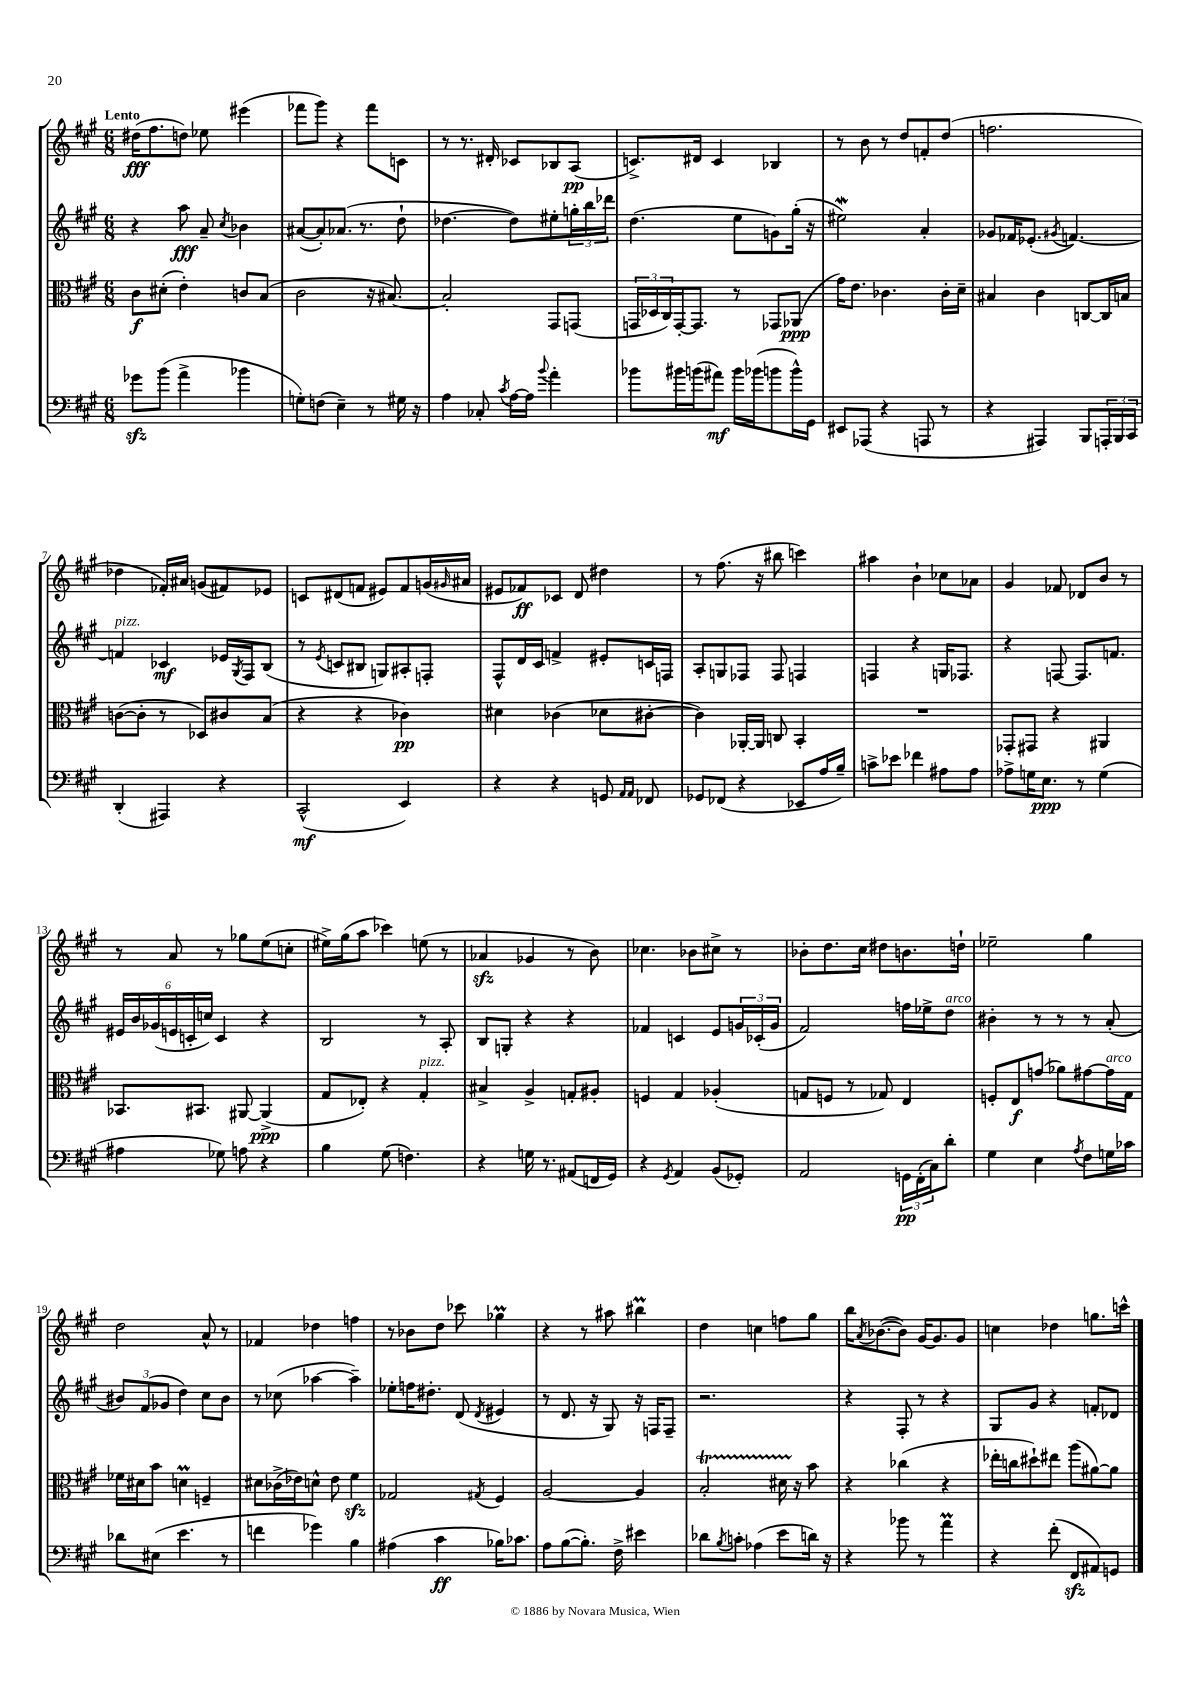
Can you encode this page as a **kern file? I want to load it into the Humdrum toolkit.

**kern	**kern	**kern	**kern
*staff4	*staff3	*staff2	*staff1
*clefF4	*clefC3	*clefG2	*clefG2
*k[f#c#g#]	*k[f#c#g#]	*k[f#c#g#]	*k[f#c#g#]
*M6/8	*M6/8	*M6/8	*M6/8
8g-\L	8c#\L	4r	(16dd#\LK
.	.	.	8.ff#\
(8b\J	(8d#'\J	.	.
4a^\	4e'\)	8aa\	8dd\J)
.	.	8a~/	8ee-\
.	.	8qcc#/	.
4b-\	8c/L	4b-\	(4eee#\
.	(8B/J	.	.
=	=	=	=
8G'\L)	2c#\	([8a#/L	8fff-\L
(8F\J	.	8a#'/])	8ggg#\J)
4E~\)	.	(8.a-/J	4r
.	.	8.r	.
8r	16r	.	8fff-\L
.	[8.B#/)	.	.
16G#\	.	8dd`\	8c\J
16r	.	.	.
=	=	=	=
4A\	2B#'/]	[4.dd-\	8r
.	.	.	8.r
8C-'/	.	.	.
.	.	.	16d#'/
8qc#/	.	.	.
[16A\LL	.	8dd-\]L)	8c-/L
16A\]JJ	.	.	.
8qqb/	.	.	.
4a'\	8GG#/L	8ee#'\	8B-/
.	(8GG/J	24gg'\L	(8A/J
.	.	24bb\	.
.	.	24ddd-\JJ	.
=	=	=	=
8b-\L	24GG/LL	(4.dd\	8.c^/L)
.	24D-/	.	.
.	24C#/)	.	.
16b#\L	[16GG'/J	.	.
(16b\J	8.GG/]J	.	16d#/Jk
8a#\J)	.	.	4c/
16b\LL	8r	8ee\L	.
(16b-\J	.	.	.
8b\	8GG-/L	8g\)	4B-/
16b^^\L)	(8AA-/J	(16gg#'\Jk	.
16GG#\JJ	.	16r	.
=	=	=	=
8EE#/L	16g#\LK)	2ee#\)	8r
.	8.e\J	.	.
(8AAA-/J	.	.	8b\
4r	4.c-\	.	8r
.	.	.	8dd/L
8AAA/	.	4a'/	8f'/
8r	16c-'\LL	.	(8dd/J
.	16d~\JJ	.	.
=	=	=	=
4r	4B#/	8g-/L	2.ff\
.	.	16f-/K	.
.	.	(8.e-'/J	.
4AAA#/)	4c#\	.	.
.	.	8qg#/	.
.	.	[4.f/)	.
8BBB/L	[8C/L	.	.
24AAA'/L	16C/]L	.	.
24BBB/	.	.	.
.	16B/JJ	.	.
24CC#/JJ	.	.	.
=	=	=	=
(4DD'/	([8c\L	4f/]	4dd-\
.	8c'\]J	.	.
4AAA#/)	8r	4c-/	16f-'/LL)
.	.	.	16a#/JJ
.	8D-/L)	.	(8g/L
4r	8c#/	16e-/LL	8f#/)
.	.	8qG#/	.
.	.	16F#/J	.
.	(8B/J	(8B/J	8e-/J
=	=	=	=
(2CC#^^/	4r	8r	8c/L
.	.	8qe/	.
.	.	8c/L	(8d#/
.	4r	8B#/J	8f/J
.	.	8G/L)	8e#/L)
4EE/)	4c-\)	8A#'/	8f/
.	.	8F'/J	(16g/L
.	.	.	16qqg#/
.	.	.	16a#/JJ
=	=	=	=
4r	4d#\	8F#^^/L	8e#/L
.	.	16d/L	8f-/)
.	.	16c#/JJ	.
4r	(4c-\	4f^/	8c-/J
.	.	.	8d/
8GG/	8d-\L	8e#'/L	4dd#\
16qqAA/LL	.	.	.
16qqAA/JJ	.	.	.
8FF-/	[8c#'\J	16c/L	.
.	.	16F/JJ	.
=	=	=	=
8GG-/L	4c#\])	8A'/L	8r
(8FF-/J	.	8G/	(8.ff#\
4r	[16AA-'/LL	8F-/J	.
.	16AA-/]JJ	.	16r
.	8C/	8F-/	8bb#\
8EE-/L	4BB'/	4F/	4ccc\)
16A/L	.	.	.
16B~/JJ)	.	.	.
=	=	=	=
8c^\L	2.r	4F/	4aa#\
8e-\J	.	.	.
4f-\	.	4r	4b`\
8A#\L	.	16G/LK	8cc-\L
.	.	8.F-/J	.
8A#\J	.	.	8a-\J
=	=	=	=
8A-^\L	8GG-'/L	4r	4g#/
16G\K	8GG#/J	.	.
8.E\J	.	.	.
.	4r	[8F/	8f-/
8r	.	8.F/]L	8d-/L
(4G\	4AA#/	.	8b/J
.	.	8.f/J	.
.	.	.	8r
=	=	=	=
4A#\	8.BB-/L	24e#/LL	8r
.	.	24b/	.
.	.	(24g-/	.
.	.	24e/	8a/
.	.	24c'/	.
.	8.BB#/J	.	.
.	.	24cc/JJ)	.
8G-\)	.	4c/	8r
8A\	[8AA#/	.	8gg-\L
4r	(4AA#^/]	4r	(8ee\
.	.	.	8cc'\J
=	=	=	=
4B\	8G#/L	2B/	16ee#^\LL)
.	.	.	(16gg#\J
.	8E-'/J)	.	8aa\J
(8G#\	4r	.	4ccc-\)
4.F\)	.	.	.
.	4G#'/	8r	(8ee\
.	.	8A'/	8r
=	=	=	=
4r	4B#^/	8B/L	4a-/
.	.	8G'/J	.
16G\	4A^/	4r	4g-/
8.r	.	.	.
(8AA#/L	8G'/L	4r	8r
16FF/L	8A#'/J	.	8b\)
16GG#/JJ)	.	.	.
=	=	=	=
4r	4F/	4f-/	4.cc-\
8qGG#/	.	.	.
4AA/	4G#/	4c/	.
.	.	.	8b-\L
(8BB/L	(4A-'/	8e/L	8cc#^\J
8GG-'/J)	.	24g/L	8r
.	.	(24c-'/	.
.	.	24g/JJ	.
=	=	=	=
2AA/	8G/L	2f#/)	8b-'\L
.	8F/J	.	8.dd\
.	8r	.	.
.	.	.	16cc#\Jk
.	8G-/)	.	8dd#\L
24GG\LL	4E/	16ff\LL	8.b\
(24FF#'\	.	.	.
.	.	16ee-^\J	.
24C#\J)	.	.	.
8d'\J	.	8dd\J	.
.	.	.	16dd`\Jk
=	=	=	=
4G#\	8F'/L	4b#'\	2ee-~\
.	8E/	.	.
4E\	(8g/J	8r	.
.	8a-\L)	8r	.
8qA/	.	.	.
8F#\L	[8g#\	8r	4gg#\
16G\L	16g#\]L	(8a'/	.
16c-\JJ	16G#\JJ	.	.
=	=	=	=
8d-\L	16f-\LL	12b#/L)	2dd\
.	16d#\J	.	.
.	.	(12f#/	.
(8E#\J	8b\J	.	.
.	.	12g-/J	.
4.e\	4d\	4dd\)	.
.	4F~/	8cc#\L	8a^^/
8r	.	8b#\J	8r
=	=	=	=
4f\	8d#\L	8r	4f-/
.	(16c-^\L	(8cc-\	.
.	16e-\J)	.	.
4g-\)	8d^^\J	[4aa-\	4dd-\
.	8e-\	.	.
4B\	4f#\	4aa-~\])	4ff\
=	=	=	=
(4A#\	2G-/	8ee-'\L	8r
.	.	16ff\K	8b-\L
.	.	8.dd#'\J	.
4c#\	.	.	8dd\J
.	.	(8d/	8ccc-\
.	8qG#/	8qd/	.
16B-\LK)	4F#/	4e#/	4gg-\
8.c-\J	.	.	.
=	=	=	=
8A\L	[2A/	8r	4r
([8B\	.	8.d/	.
8.B'\]J)	.	.	8r
.	.	16r	.
.	.	8G#/)	8aa#\
16F#^\	.	.	.
4e#\	4A/]	16r	4bb#\
.	.	16F/LK	.
.	.	8F~/J	.
=	=	=	=
8d-\L	2B'/	2.r	4dd\
8qB/	.	.	.
8c'\J	.	.	.
(4A-\	.	.	4cc\
8e\L	16d#\	.	8ff\L
.	16r	.	.
16d\Jk)	8b\	.	8gg#\J
16r	.	.	.
=	=	=	=
4r	4r	4r	16bb\LK
.	.	.	8qa/
.	.	.	([8.b-\
8b-\	(4cc-\	8F#'/	8b-\]J)
8r	.	8r	[16g#/LK
.	.	.	8.g#/]
4a\	4r	4r	.
.	.	.	8g#/J
=	=	=	=
4r	16ee-'\LL	8G#/L	4cc\
.	16cc\J	.	.
.	8dd#`\)	8g#/J	.
(8f#'\	8ee#\J	4r	4dd-\
8FF#/L	(8aa\L	.	.
8AA#/)	[8a#\)	8f'/L	8.gg\L
8GG/J	8a#\]J	8d-/J	.
.	.	.	16ccc^^\Jk
==	==	==	==
*-	*-	*-	*-
